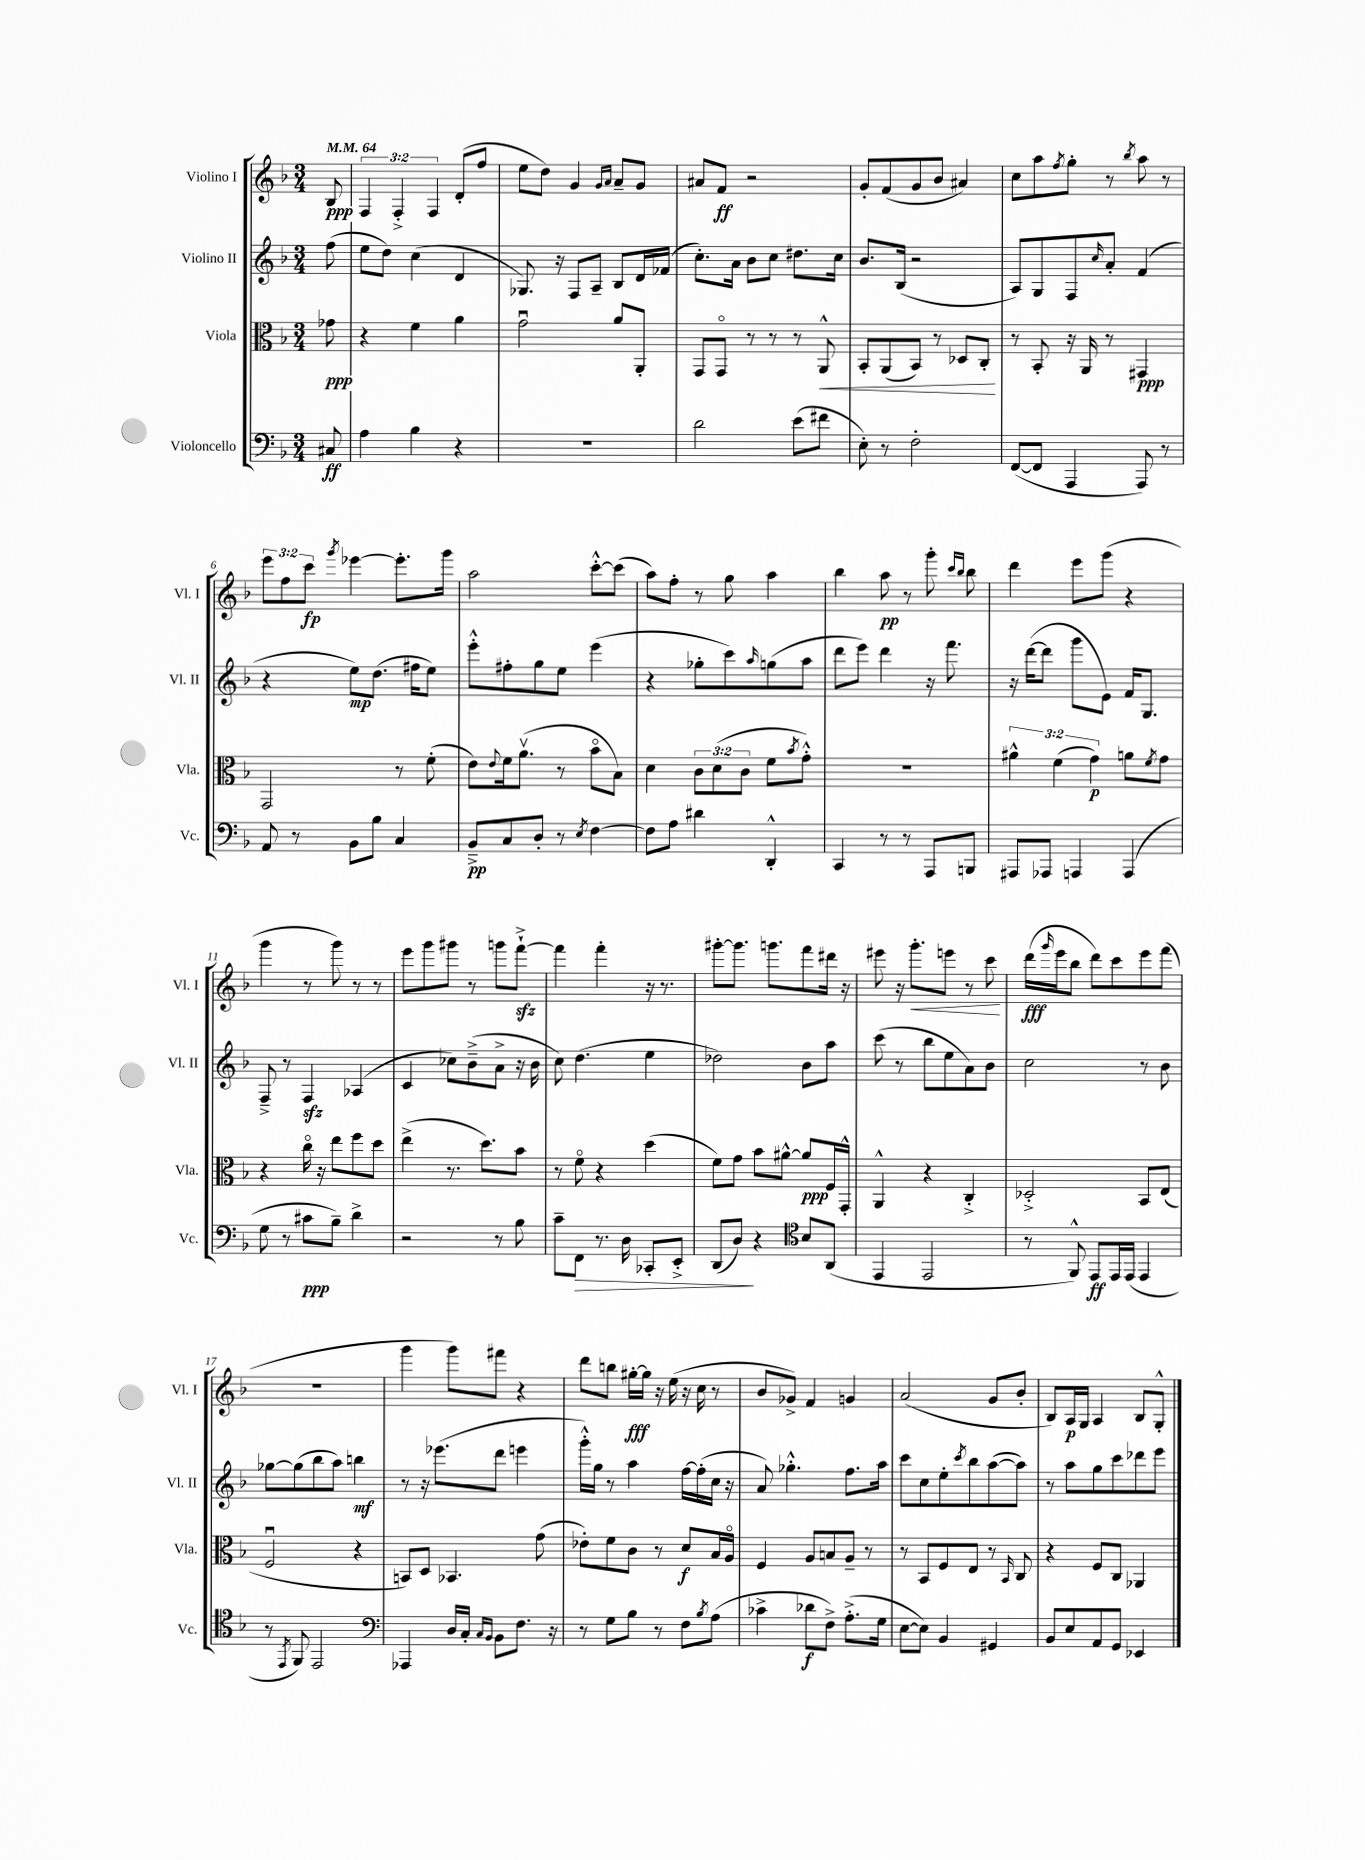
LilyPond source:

<<
\new StaffGroup <<
\new Staff = "s0" \with { instrumentName = "Violino I" shortInstrumentName = "Vl. I" } {
    \clef treble \key f \major \numericTimeSignature \time 3/4 \override Staff.TupletNumber.text = #tuplet-number::calc-fraction-text \partial 8 \tempo 4 = 64
    bes8\ppp |
    \tuplet 3/2 { f4 f4-.-> f4 } d'8-.( f''8 |
    e''8 d''8) g'4 \grace { g'16 a'16 } a'8-- g'8 |
    ais'8 f'8\ff r2 |
    g'8-. f'8( g'8 bes'8 ais'4) |
    c''8 a''8 \acciaccatura { f''8 } g''8-. r8 \acciaccatura { bes''8 } a''8 r8 |
    \tuplet 3/2 { e'''8 f''8 c'''8\fp } \acciaccatura { g'''8 } ees'''4~ ees'''8.-. g'''16 |
    a''2 c'''8~-.-^ c'''8( |
    a''8) f''8-. r8 g''8 a''4 |
    bes''4 a''8\pp r8 g'''8-. \grace { c'''16 bes''16 } bes''8 |
    d'''4 e'''8 g'''8( r4 |
    g'''4 r8 g'''8) r8 r8 |
    e'''8 g'''8 gis'''8 r8 g'''8 f'''8~-!->\sfz |
    f'''4 f'''4-. r16 r8. |
    gis'''8~-. gis'''8. g'''8. f'''8 dis'''16 r16 |
    eis'''8 r16 g'''8.-.\< e'''8 r8 c'''8\! |
    d'''16\fff( \grace { g'''16 } e'''16 bes''8 d'''8) c'''8 e'''8 f'''8( |
    R2. |
    g'''4 g'''8) fis'''8 r4 |
    d'''8 b''8 gis''16~-.\fff gis''16 r16 e''16( r16 c''16 r8 |
    bes'8 ges'8->) f'4 g'4 |
    a'2( g'8 bes'8-. |
    bes8) a16\p g16 a4 bes8 g8-.-^ \bar "|." |
}
\new Staff = "s1" \with { instrumentName = "Violino II" shortInstrumentName = "Vl. II" } {
    \clef treble \key f \major \numericTimeSignature \time 3/4 \partial 8
    f''8( |
    e''8 d''8) c''4( d'4 |
    ges8.) r16 f8 a8-- bes8 d'16 fes'16( |
    c''8.-.) a'16 bes'8 c''8 dis''8. c''16 |
    bes'8. bes16( r2 |
    a8) g8 f8 \grace { c''16 } a'8-. f'4( |
    r4 e''8\mp) d''8.( fis''16 e''8) |
    e'''8-.-^ fis''8-. g''8 e''8 e'''4( |
    r4 ges''8-. c'''8) \grace { a''16 } g''8( a''8 |
    d'''8 e'''8) d'''4 r16 f'''8. |
    r16 d'''16~( d'''8 g'''8 e'8) f'16 g8. |
    f8---> r8 f4\sfz aes4( |
    c'4 ces''8) bes'8--->( a'8-> r16 bes'16 |
    c''8) d''4.( e''4 |
    des''2) bes'8 a''8 |
    c'''8( r8 bes''8 e''8 a'8) bes'8 |
    c''2 r8 bes'8 |
    ges''8~ ges''8( bes''8 a''8) b''4\mf |
    r8 r16 ees'''8.( d'''8 e'''4 |
    g'''16-.-^) g''16 r8 a''4 f''16~ f''16-.( c''16 r16 |
    a'8) ges''4.-.-^ f''8. a''16 |
    c'''8 c''8 e''8-. \acciaccatura { c'''8 } bes''8 a''8~( a''8) |
    r8 a''8 g''8 c'''8 des'''8 e'''8 \bar "|." |
}
\new Staff = "s2" \with { instrumentName = "Viola" shortInstrumentName = "Vla." } {
    \clef alto \key f \major \numericTimeSignature \time 3/4 \override Staff.TupletNumber.text = #tuplet-number::calc-fraction-text \partial 8
    ges'8\ppp |
    r4 f'4 a'4 |
    g'2\downbow a'8 a,8-. |
    g,8 g,8\flageolet r8 r8 r8 a,8-^\< |
    bes,8-. a,8( bes,8) r8 des8 c8-.\! |
    r8 bes,8-. r16 a,16 r8 gis,4\ppp |
    g,2 r8 f'8-.( |
    e'8) \appoggiatura { e'8 } f'16 a'8.\upbow( r8 bes'8\flageolet bes8) |
    d'4 \tuplet 3/2 { c'8 d'8( c'8 } f'8 \acciaccatura { bes'8 } g'8-.-^) |
    R2. |
    \tuplet 3/2 { ais'4-^ f'4( g'4\p) } a'8 \acciaccatura { f'8 } g'8 |
    r4 c''16\flageolet r16 e''8 f''8 d''8 |
    e''4->( r8. d''8.) bes'8 |
    r8 f'8\flageolet r4 d''4( |
    f'8) g'8 bes'8 ais'8~-^ ais'8\ppp f16 g,16-.-^ |
    a,4-^ r4 c4-.-> |
    des2-.-> bes,8 e8( |
    f2\downbow r4 |
    b,8) d8 bes,4. g'8( |
    ees'8-.) f'8 c'8 r8 d'8\f bes16 a16\flageolet |
    f4 a8 b8 a8-- r8 |
    r8 bes,8 f8 e8 r8 \grace { bes,16 } c8 |
    r4 f8 c8 aes,4 \bar "|." |
}
\new Staff = "s3" \with { instrumentName = "Violoncello" shortInstrumentName = "Vc." } {
    \clef bass \key f \major \numericTimeSignature \time 3/4 \partial 8
    cis8\ff |
    a4 bes4 r4 |
    R2. |
    d'2 e'8( fis'8 |
    e8-.) r8 f2-. |
    f,8~( f,8 a,,4 a,,8) r8 |
    a,8 r8 bes,8 bes8 c4 |
    bes,8--->\pp c8 d8-. r8 \acciaccatura { e8 } f4~ |
    f8 a8 dis'4 d,4-.-^ |
    c,4 r8 r8 a,,8 b,,8 |
    ais,,8 aes,,8 a,,4 a,,4( |
    g8 r8 cis'8\ppp bes8--) d'4-> |
    r2 r8 bes8 |
    c'8-- f,8\> r8. d16 ces,8-. e,8-.-> |
    d,8( d8\!) r4 \clef tenor bes8 a,8( |
    e,4 e,2 |
    r8 f,8-^) e,8\ff e,16 e,16( e,4 |
    r8 \acciaccatura { e,8 } f,8) e,2 |
    \clef bass aes,,4 d16 c16-. \grace { c16 bes,16 } bes,8 f8. r16 |
    r8 g8 bes8 r8 f8 \acciaccatura { bes8 } a8( |
    ces'4-> des'8\f f8->) a8.-.->( g16 |
    e8~ e8) bes,4 gis,4 |
    bes,8 e8 a,8 g,8 ees,4 \bar "|." |
}
>>
>>
